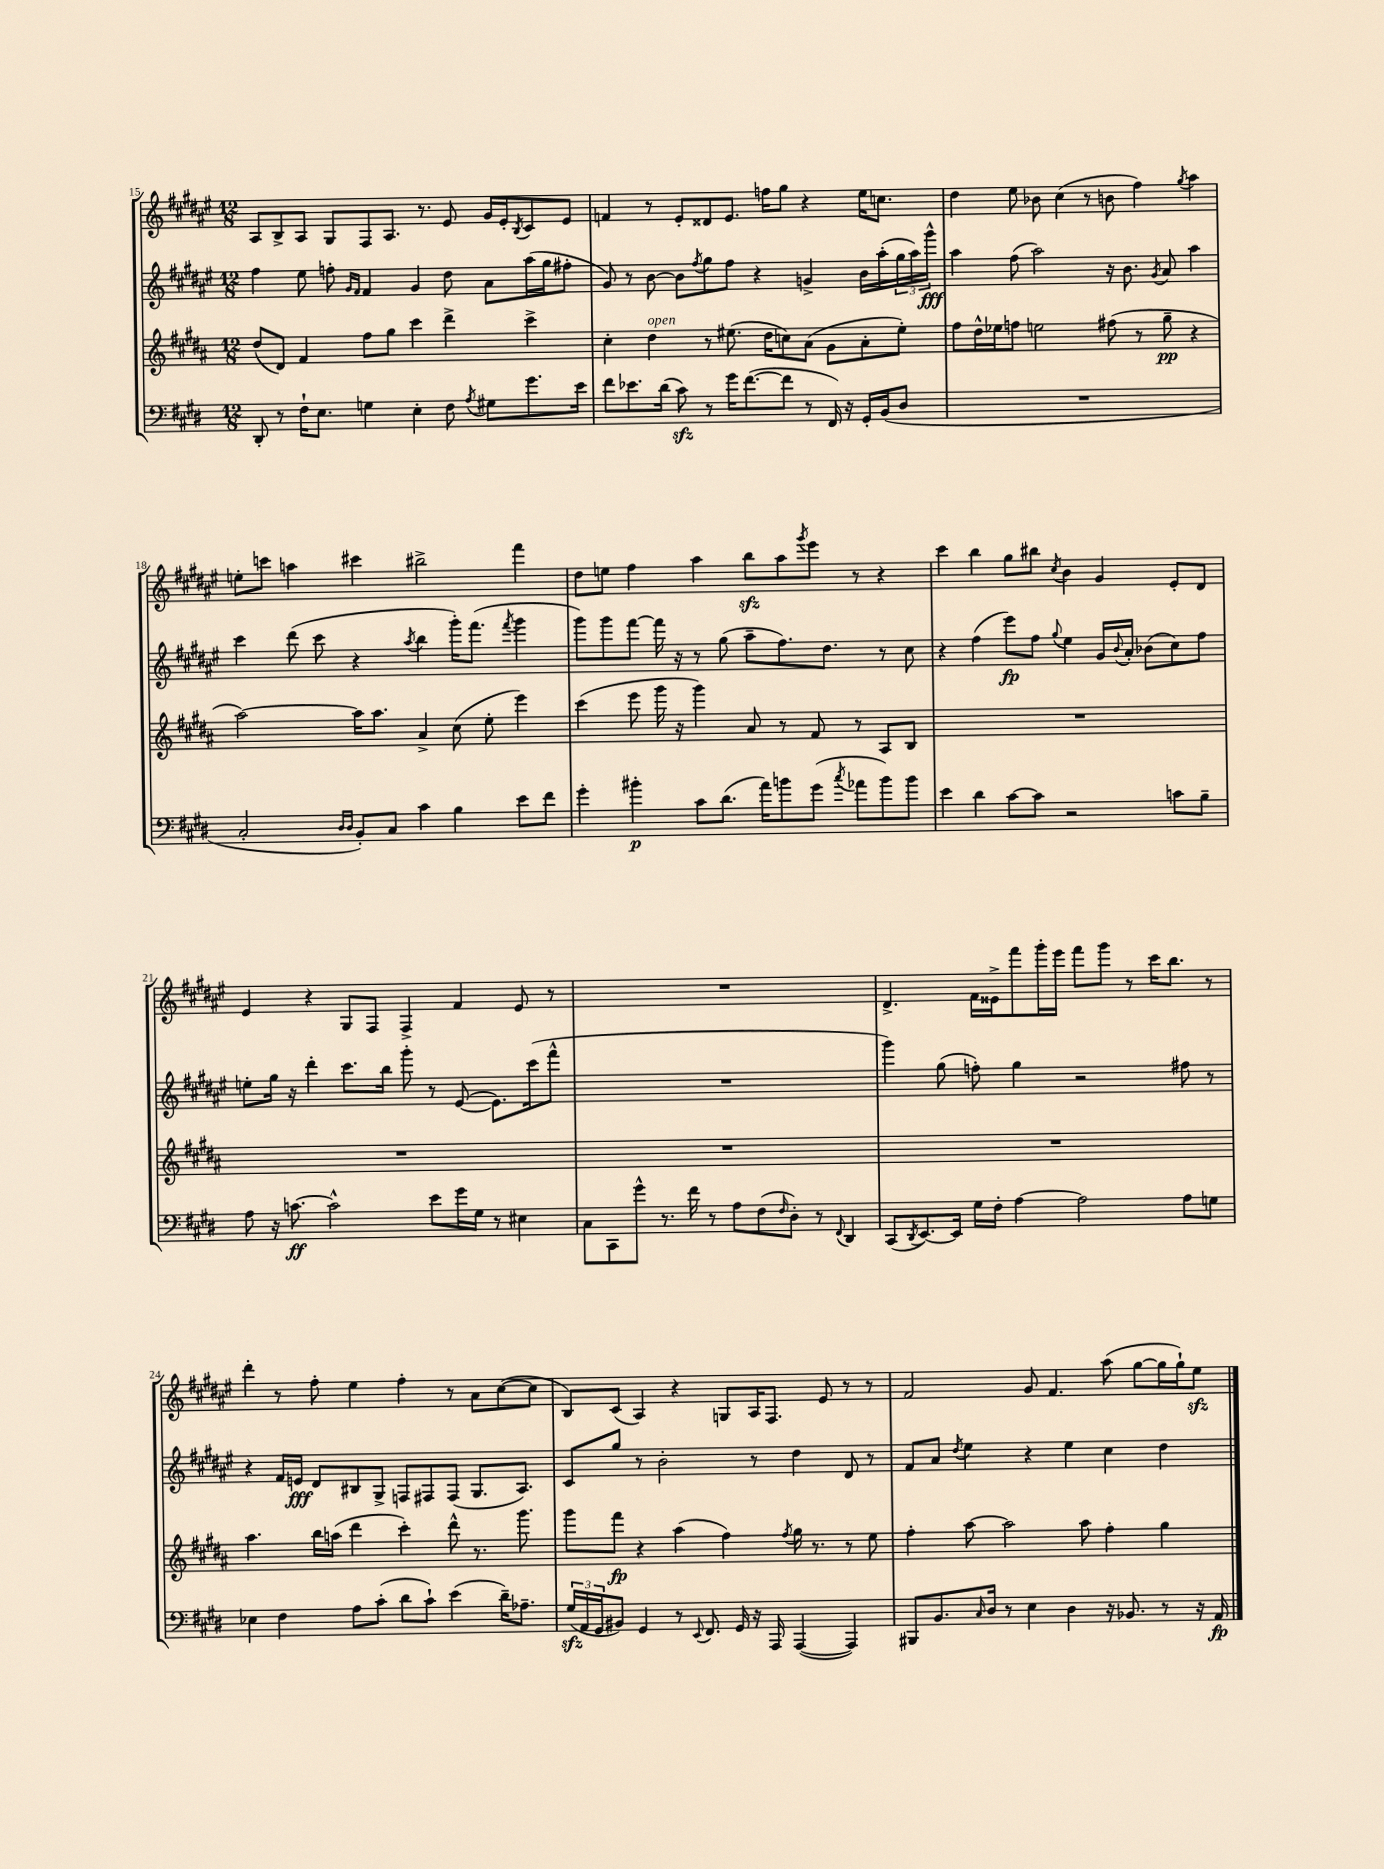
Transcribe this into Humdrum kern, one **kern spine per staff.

**kern	**dynam	**kern	**dynam	**kern	**dynam	**kern
*part4	*part4	*part3	*part3	*part2	*part2	*part1
*staff4	*staff4	*staff3	*staff3	*staff2	*staff2	*staff1
*clefF4	*	*clefG2	*	*clefG2	*	*clefG2
*k[f#c#g#d#]	*	*k[f#c#g#d#a#]	*	*k[f#c#g#d#a#e#]	*	*k[f#c#g#d#a#e#]
*M12/8	*	*M12/8	*	*M12/8	*	*M12/8
=15	=15	=15	=15	=15	=15	=15
8DD#'/	.	(8dd#/L	.	4ff#\	.	8A#/L
8r	.	8d#/J)	.	.	.	8B^/
16F#`\KL	.	4f#/	.	8ee#\	.	8A#/J
8.E\J	.	.	.	.	.	.
.	.	.	.	8ffn'\	.	8G#/L
.	.	.	.	16qqg#/LL	.	.
.	.	.	.	16qqf#/JJ	.	.
4Gn\	.	8ff#\L	.	4f#/	.	8F#/
.	.	8gg#\J	.	.	.	8.A#/J
4E'\	.	4ccc#\	.	4g#/	.	.
.	.	.	.	.	.	8.r
8F#\	.	4ddd#^\	.	8dd#\	.	8e#/
8qA/	.	.	.	.	.	.
8G#X\L	.	.	.	8a#\L	.	16g#/LL
.	.	.	.	.	.	16e#'/J
.	.	.	.	.	.	8qB/
8.g#\	.	4ccc#^\	.	(16aa#\L	.	8c#/
.	.	.	.	16gg#\J	.	.
.	.	.	.	8ff#X'\J	.	8e#/J
16e\Jk	.	.	.	.	.	.
=16	=16	=16	=16	=16	=16	=16
8f#\L	.	4cc#'\	.	8g#/)	.	4fn/
8.e-X\	.	.	.	8r	.	.
!	!	!LO:TX:a:i:t=open	!	!	!	!
.	.	4dd#\	.	[8b\	.	8r
(16d#\Jk	.	.	.	.	.	.
8c#zz\)	.	.	.	8b\L]	.	8e#'/L
.	.	.	.	8qff#/	.	.
8r	.	8r	.	8gg#\	.	8d##X/
16g#\KL	.	(8.ee#X\	.	8ff#\J	.	8.e#/J
([8.f#\	.	.	.	.	.	.
.	.	.	.	4r	.	.
.	.	16dd#\KL	.	.	.	16ffn\KL
8f#\J]	.	8ccn\)	.	.	.	8gg#\J
8r	.	(8a#\J	.	4gn^/	.	4r
16FF#/)	.	8g#\L	.	.	.	.
16r	.	.	.	.	.	.
16GG#'/LL	.	8a#'\	.	16b\LL	.	16ee#\KL
(16BB/J	.	.	.	(16aa#'\	.	8.ccn\J
8D#/J	.	8ee#'\J)	.	24gg#\	.	.
.	.	.	.	24aa#\)	.	.
.	.	.	.	24ggg#^^\JJ	fff	.
=17	=17	=17	=17	=17	=17	=17
1.r	.	8ff#\L	.	4aa#\	.	4dd#\
.	.	16dd#^^\L	.	.	.	.
.	.	16ee-X\J	.	.	.	.
.	.	8ffn\J	.	(8ff#\	.	8ee#\
.	.	2een\	.	2aa#\)	.	8b-X\
.	.	.	.	.	.	(4cc#\
.	.	.	.	.	.	8r
.	.	(8ff#X\	.	16r	.	8bn\
.	.	.	.	8.b\	.	.
.	.	8r	.	.	.	4ff#\)
.	.	.	.	8qg#/	.	.
.	.	8gg#~\	pp	8a#/	.	.
.	.	.	.	.	.	8qgg#/
.	.	4r	.	4aa#\	.	4aa#\
!!LO:LB:g=z
=18	=18	=18	=18	=18	=18	=18
2C#'/	.	[2aa#\)	.	4ccc#\	.	8een'\L
.	.	.	.	.	.	8cccn\J
.	.	.	.	(8ddd#\	.	4aan\
.	.	.	.	8ccc#\	.	.
16qqD#/LL	.	.	.	.	.	.
16qqD#/JJ	.	.	.	.	.	.
8BB'/L)	.	16aa#\KL]	.	4r	.	4ccc#X\
.	.	8.aa#\J	.	.	.	.
8C#/J	.	.	.	.	.	.
.	.	.	.	8qaa#/	.	.
4c#\	.	4a#^/	.	4bb\	.	2bb#X^\
4B\	.	(8cc#\	.	16ggg#'\KL)	.	.
.	.	.	.	(8.fff#\J	.	.
.	.	8ee'\	.	.	.	.
.	.	.	.	8qfff#/	.	.
8e\L	.	4eee\)	.	4ggg#\	.	4fff#\
8f#\J	.	.	.	.	.	.
=19	=19	=19	=19	=19	=19	=19
4g#'\	.	(4ccc#\	.	8ggg#\L)	.	8dd#\L
.	.	.	.	8ggg#\	.	8een\J
4b#X'\	p	8eee\	.	[8fff#\J	.	4ff#\
.	.	16ggg#\	.	16fff#\]	.	.
.	.	16r	.	16r	.	.
8c#\L	.	4ggg#\)	.	8r	.	4aa#\
(8.d#\J	.	.	.	(8gg#\	.	.
.	.	8a#/	.	8aa#~\L	.	8bbzz\L
16a\KL)	.	.	.	.	.	.
8bn\	.	8r	.	8.ff#\)	.	8aa#\
.	.	.	.	.	.	8qggg#/
(8g#\J	.	8f#/	.	.	.	8eee#\J
.	.	.	.	8.dd#\J	.	.
8qcc#/	.	.	.	.	.	.
8a-X\L	.	8r	.	.	.	8r
8b\)	.	8A#/L	.	8r	.	4r
8b\J	.	8B/J	.	8cc#\	.	.
=20	=20	=20	=20	=20	=20	=20
4e\	.	1.r	.	4r	.	4ccc#\
4d#\	.	.	.	(4ff#\	.	4bb\
[8c#\L	.	.	.	8eee#\L)	fp	8gg#\L
8c#\J]	.	.	.	8ff#\J	.	8bb#X\J
.	.	.	.	8qqgg#/	.	8qcc#/
2r	.	.	.	4ee#\	.	4b\
.	.	.	.	16g#/LL	.	4g#/
.	.	.	.	8qqb/	.	.
.	.	.	.	16a#'/JJ	.	.
.	.	.	.	(8b-X\L	.	.
8cn\L	.	.	.	8cc#\)	.	8e#'/L
8B~\J	.	.	.	8ff#\J	.	8d#/J
!!LO:LB:g=z
=21	=21	=21	=21	=21	=21	=21
8A\	.	1.r	.	8een'\L	.	4e#/
16r	.	.	.	16gg#\Jk	.	.
[8.cn\	ff	.	.	16r	.	.
.	.	.	.	4ddd#'\	.	4r
2c^^\]	.	.	.	.	.	.
.	.	.	.	8.ccc#\L	.	8G#/L
.	.	.	.	.	.	8F#/J
.	.	.	.	16bb\Jk	.	.
.	.	.	.	8ggg#'\	.	4F#^/
8e\L	.	.	.	8r	.	.
16g#\L	.	.	.	([8e#/	.	4f#/
16G#\JJ	.	.	.	.	.	.
8r	.	.	.	8.e#\L])	.	.
4E#X\	.	.	.	.	.	8e#/
.	.	.	.	(16ccc#\k	.	.
.	.	.	.	8fff#^^\J	.	8r
=22	=22	=22	=22	=22	=22	=22
8C#\L	.	1.r	.	1.r	.	1.r
8CC#\	.	.	.	.	.	.
8g#^^\J	.	.	.	.	.	.
8.r	.	.	.	.	.	.
16f#\	.	.	.	.	.	.
8r	.	.	.	.	.	.
8A\L	.	.	.	.	.	.
(8F#\	.	.	.	.	.	.
16qqF#/	.	.	.	.	.	.
8D#'\J)	.	.	.	.	.	.
8r	.	.	.	.	.	.
8qqFF#/	.	.	.	.	.	.
4DD#/	.	.	.	.	.	.
=23	=23	=23	=23	=23	=23	=23
(8CC#/L	.	1.r	.	4ggg#\)	.	4.d#^/
8qDD#/	.	.	.	.	.	.
[8.EE/)	.	.	.	.	.	.
.	.	.	.	(8gg#\	.	.
16EE/Jk]	.	.	.	.	.	.
16G#\LL	.	.	.	8ffn'\)	.	16f#\LL
16F#'\JJ	.	.	.	.	.	16e##X^\J
[4A\	.	.	.	4gg#\	.	8fff#\
.	.	.	.	.	.	16ggg#'\L
.	.	.	.	.	.	16eee#\JJ
2A\]	.	.	.	2r	.	8fff#\L
.	.	.	.	.	.	8ggg#\J
.	.	.	.	.	.	8r
.	.	.	.	.	.	16ccc#\KL
.	.	.	.	.	.	8.bb\J
8A\L	.	.	.	8ff#X\	.	.
8Gn\J	.	.	.	8r	.	8r
!!LO:LB:g=z
=24	=24	=24	=24	=24	=24	=24
4E-X\	.	4.aa#\	.	4r	.	4ddd#'\
4F#\	.	.	.	16f#/LL	.	8r
.	.	.	.	16en/JJ	fff	.
.	.	16bb\LL	.	8d#/L	.	8ff#'\
.	.	(16aan\JJ	.	.	.	.
8A\L	.	4ddd#\	.	8B#X/	.	4ee#\
(8c#'\J	.	.	.	8G#^/J	.	.
8d#\L	.	4ccc#'\)	.	8Fn/L	.	4ff#'\
8c#`\J)	.	.	.	8F#X/	.	.
(4e\	.	8ddd#^^\	.	(8F#/J	.	8r
.	.	8.r	.	8.G#/L	.	8a#\L
16d#~\KL)	.	.	.	.	.	([8cc#\
8.A-X~\J	.	8.ggg#\	.	8.A#/J)	.	.
.	.	.	.	.	.	8cc#\J]
=25	=25	=25	=25	=25	=25	=25
(24G#zz/LL	.	8ggg#\L	.	8c#/L	.	8B/L)
24AA/	.	.	.	.	.	.
24GG#/J	.	.	.	.	.	.
8BB#X/J)	.	8fff#\J	fp	8gg#/J	.	(8c#/J
4GG#/	.	4r	.	8r	.	4A#/)
.	.	.	.	2b'\	.	.
8r	.	(4aa#\	.	.	.	4r
8qqEE/	.	.	.	.	.	.
8.FF#/	.	.	.	.	.	.
.	.	4ff#\)	.	.	.	8Gn/L
16GG#/	.	.	.	.	.	.
16r	.	.	.	8r	.	16A#/K
16AAA/	.	.	.	.	.	8.F#/J
.	.	8qff#/	.	.	.	.
([4AAA/	.	16gg#\	.	4dd#\	.	.
.	.	8.r	.	.	.	.
.	.	.	.	.	.	8e#/
4AAA/])	.	8r	.	8d#/	.	8r
.	.	8ee\	.	8r	.	8r
=26	=26	=26	=26	=26	=26	=26
8BBB#X/L	.	4ff#'\	.	8f#/L	.	2f#/
8.BB/	.	.	.	8a#/J	.	.
.	.	.	.	8qdd#/	.	.
.	.	[8aa#\	.	4ee#\	.	.
16qqC#/	.	.	.	.	.	.
16D#/Jk	.	.	.	.	.	.
8r	.	2aa#\]	.	.	.	.
4E\	.	.	.	4r	.	8g#/
.	.	.	.	.	.	4.f#/
4D#\	.	.	.	4ee#\	.	.
.	.	8aa#\	.	.	.	.
16r	.	4ff#'\	.	4cc#\	.	(8aa#\
8.BB-X/	.	.	.	.	.	.
.	.	.	.	.	.	[8gg#\L
8r	.	4gg#\	.	4dd#\	.	16gg#\L]
.	.	.	.	.	.	16gg#`\J)
16r	.	.	.	.	.	8ee#zz\J
16AA/	fp	.	.	.	.	.
==	==	==	==	==	==	==
*-	*-	*-	*-	*-	*-	*-
